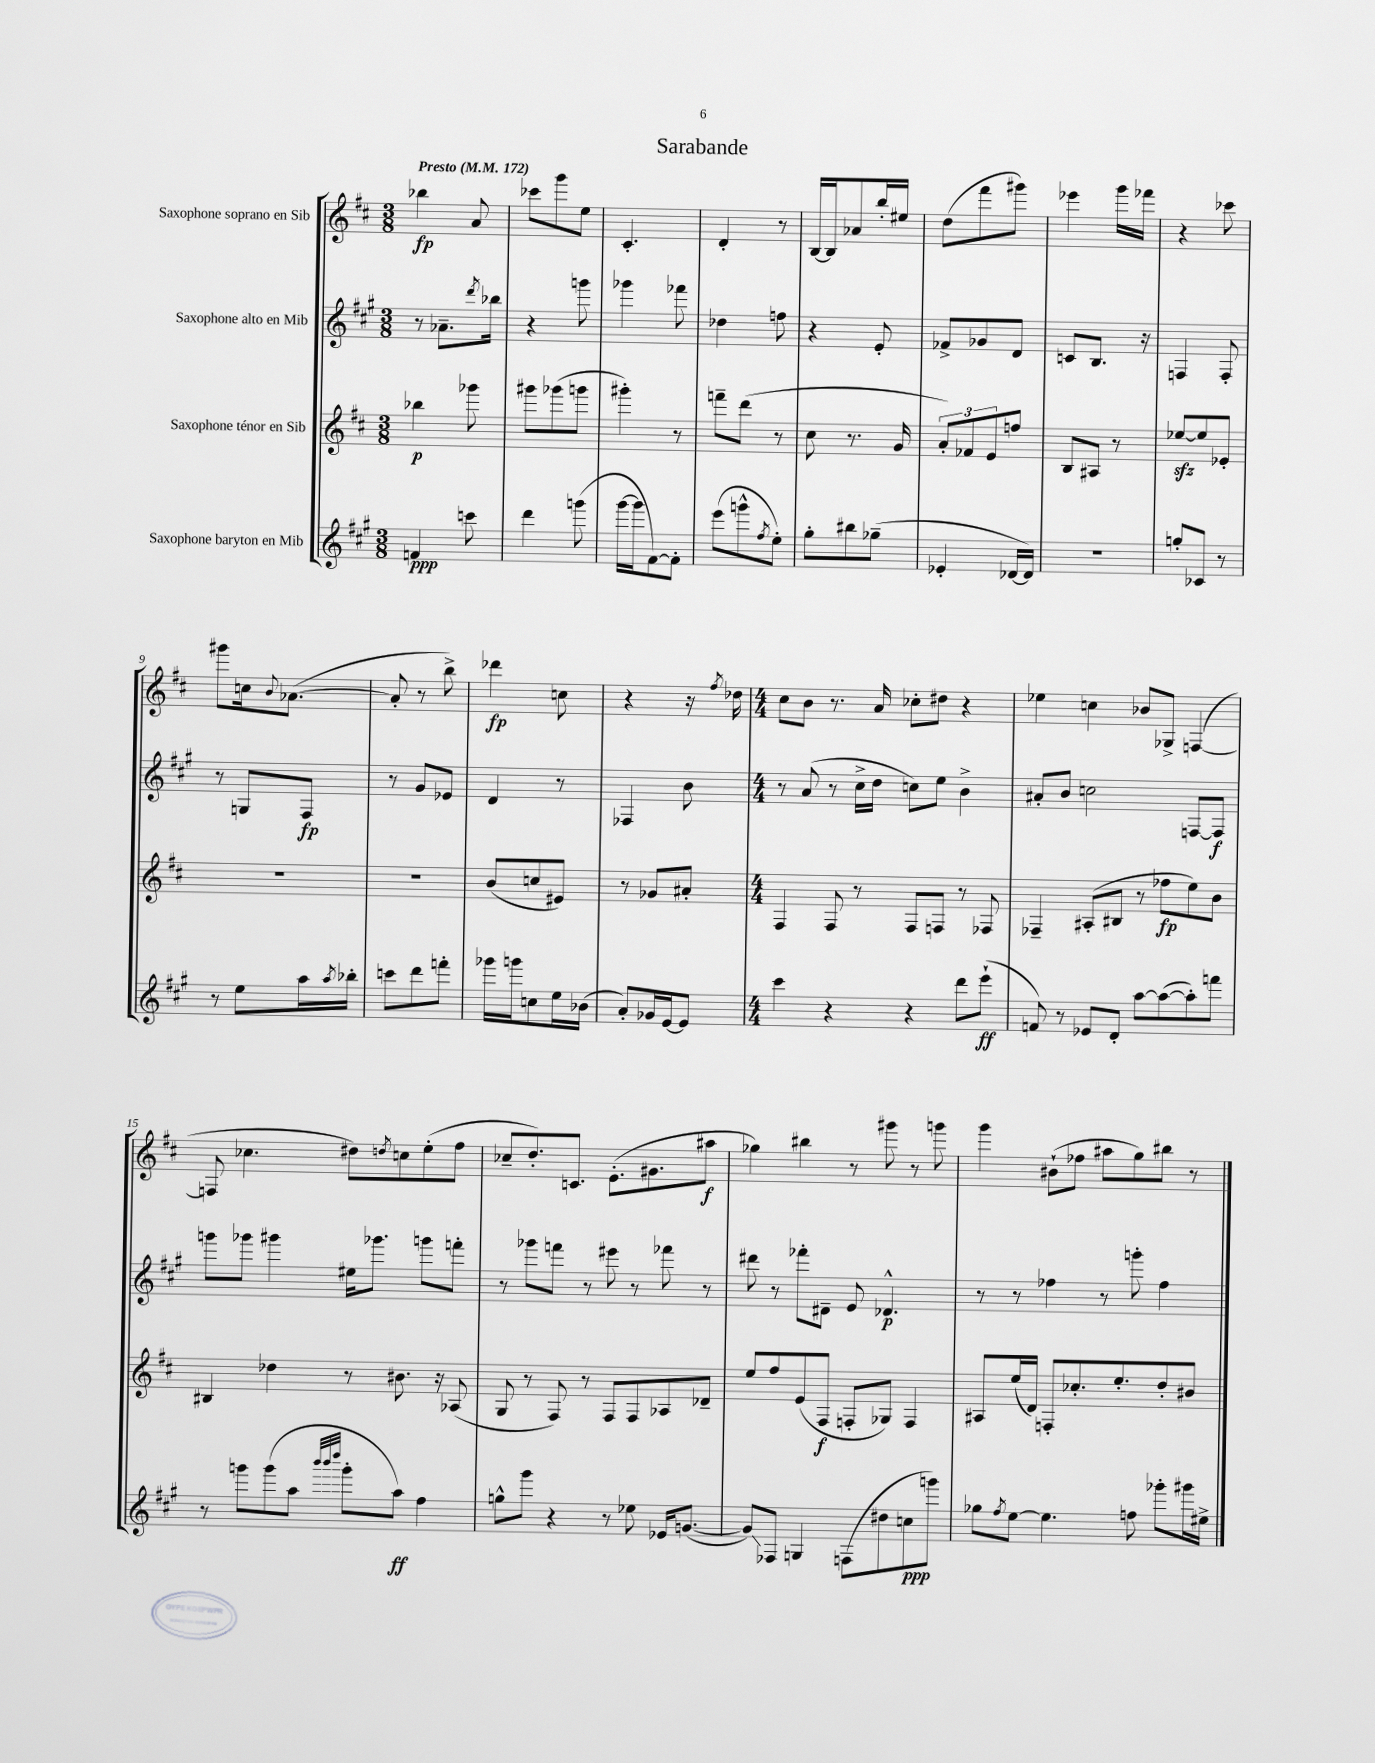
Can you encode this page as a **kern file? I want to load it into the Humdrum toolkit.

**kern	**kern	**kern	**kern
*staff4	*staff3	*staff2	*staff1
*clefG2	*clefG2	*clefG2	*clefG2
*k[f#c#g#]	*k[f#c#]	*k[f#c#g#]	*k[f#c#]
*M3/8	*M3/8	*M3/8	*M3/8
*MM172	*MM172	*MM172	*MM172
4f	4bb-	8r	4bb-
.	.	8.a-~	.
8ccc	8ggg-	.	8a
.	.	8qddd	.
.	.	16bb-	.
=	=	=	=
4ddd	8ggg#	4r	8ccc-
.	(8ggg-	.	8ggg
(8ggg	8ggg	8ggg	8ee
=	=	=	=
[16ggg#	4ggg#')	4ggg-	4.c#'
16ggg#]	.	.	.
[8f#)	.	.	.
8f#']	8r	8fff-	.
=	=	=	=
(8eee	8fff~	4dd-	4d'
8ggg^^	(8ddd	.	.
8qff#	.	.	.
8ee')	8r	8ff	8r
=	=	=	=
8gg#'	8cc#	4r	[16B
.	.	.	16B]
8bb#	8.r	.	8a-
(8gg-~	.	8e'	16bb'
.	16g	.	16ee#
=	=	=	=
4e-'	12a')	8f-^	(8dd
.	12f-	.	.
.	.	8g-	8fff#
.	12e	.	.
[16d-	8ff	8d	8ggg#)
16d-])	.	.	.
=	=	=	=
4.r	8B	8c	4eee-
.	8A#	8.B	.
.	8r	.	16ggg
.	.	16r	16fff-
=	=	=	=
8gg'	[8ee-	4F	4r
8c-	8ee-]	.	.
8r	8e-'	8F'	8ccc-
=	=	=	=
8r	4.r	8r	8ggg#
8ee	.	8G	16cc
.	.	.	8qqb
.	.	.	([8.a-
16aa	.	8F#	.
8qaa	.	.	.
16bb-'	.	.	.
=	=	=	=
8ccc	4.r	8r	8a-']
8ddd	.	8g#	8r
8fff'	.	8e-	8bb^)
=	=	=	=
16ggg-	(8b	4d	4ddd-
16ggg	.	.	.
8cc	8cc	.	.
16ee	8e#)	8r	8cc
(16b-	.	.	.
=	=	=	=
8a')	8r	4F-	4r
16g-	8g-	.	.
[16e	.	.	.
8e]	8a#'	8b	16r
.	.	.	8qff#
.	.	.	16dd-
=	=	=	=
*M4/4	*M4/4	*M4/4	*M4/4
4ccc#	4F#	8r	8cc#
.	.	(8a	8b
4r	8F#	8r	8.r
.	8r	16cc#^	.
.	.	16dd	16a
4r	8F#	8cc)	8cc-'
.	8F	8ee	8dd#
8ddd	8r	4b^	4r
(8eee`	8F-	.	.
=	=	=	=
8f)	4F-~	8a#'	4ee-
8r	.	8b	.
8e-	(8A#'	2cc	4cc
8d'	8B#	.	.
[8aa	8r	.	8b-
(8aa_	8ff-	.	8G-^
8aa'])	8ee)	[8F	([4F
8fff	8b	8F]	.
=	=	=	=
8r	4B#	8ggg	8F]
8ggg	.	8ggg-	4.cc-
(8ggg	4dd-	4ggg#	.
8aa	.	.	.
32qqbbb	.	.	.
32qqbbb	.	.	.
32qqdddd	.	.	.
8ggg'	8r	16ee#	8dd#)
.	.	8.ggg-	.
.	.	.	8qdd
8aa)	8.b#	.	8cc
4ff#	.	8ggg	(8ee'
.	16r	.	.
.	(8A-	8fff'	8ff#
=	=	=	=
8gg^^	8G	8r	8cc-~
8ggg#	8r	8ggg-	8.dd')
4r	8F#)	8fff	.
.	.	.	8.c
.	8r	8r	.
8r	8F#	8eee#	(8.e'
8ee-	8F#	8r	.
.	.	.	8.g#
16e-	8A-	8fff-	.
([8.g	.	.	.
.	8d-~	8r	8aa#
=	=	=	=
8g])	8ee	8ddd#	4gg-)
8F-	8ff#	8r	.
4G	(8e	8fff-'	4bb#
.	8F#	8d#~	.
(8F	8F'	8e	8r
8dd#	8G-)	4.d-^^	8ggg#
8cc	4F	.	8r
8ggg)	.	.	8ggg
=	=	=	=
8gg-	8A#	8r	4ggg
8qff#	.	.	.
[8ee	(16ee	8r	.
.	16d)	.	.
4.ee]	8F'	4ff-	(8b#`
.	8.cc-'	.	8ff-
.	.	8r	8aa#
.	8.ee'	.	.
8ff	.	8ggg'	8gg)
8ggg-'	8dd'	4ff-	8bb#
16ggg#	8b#	.	8r
16ee#^	.	.	.
==	==	==	==
*-	*-	*-	*-
